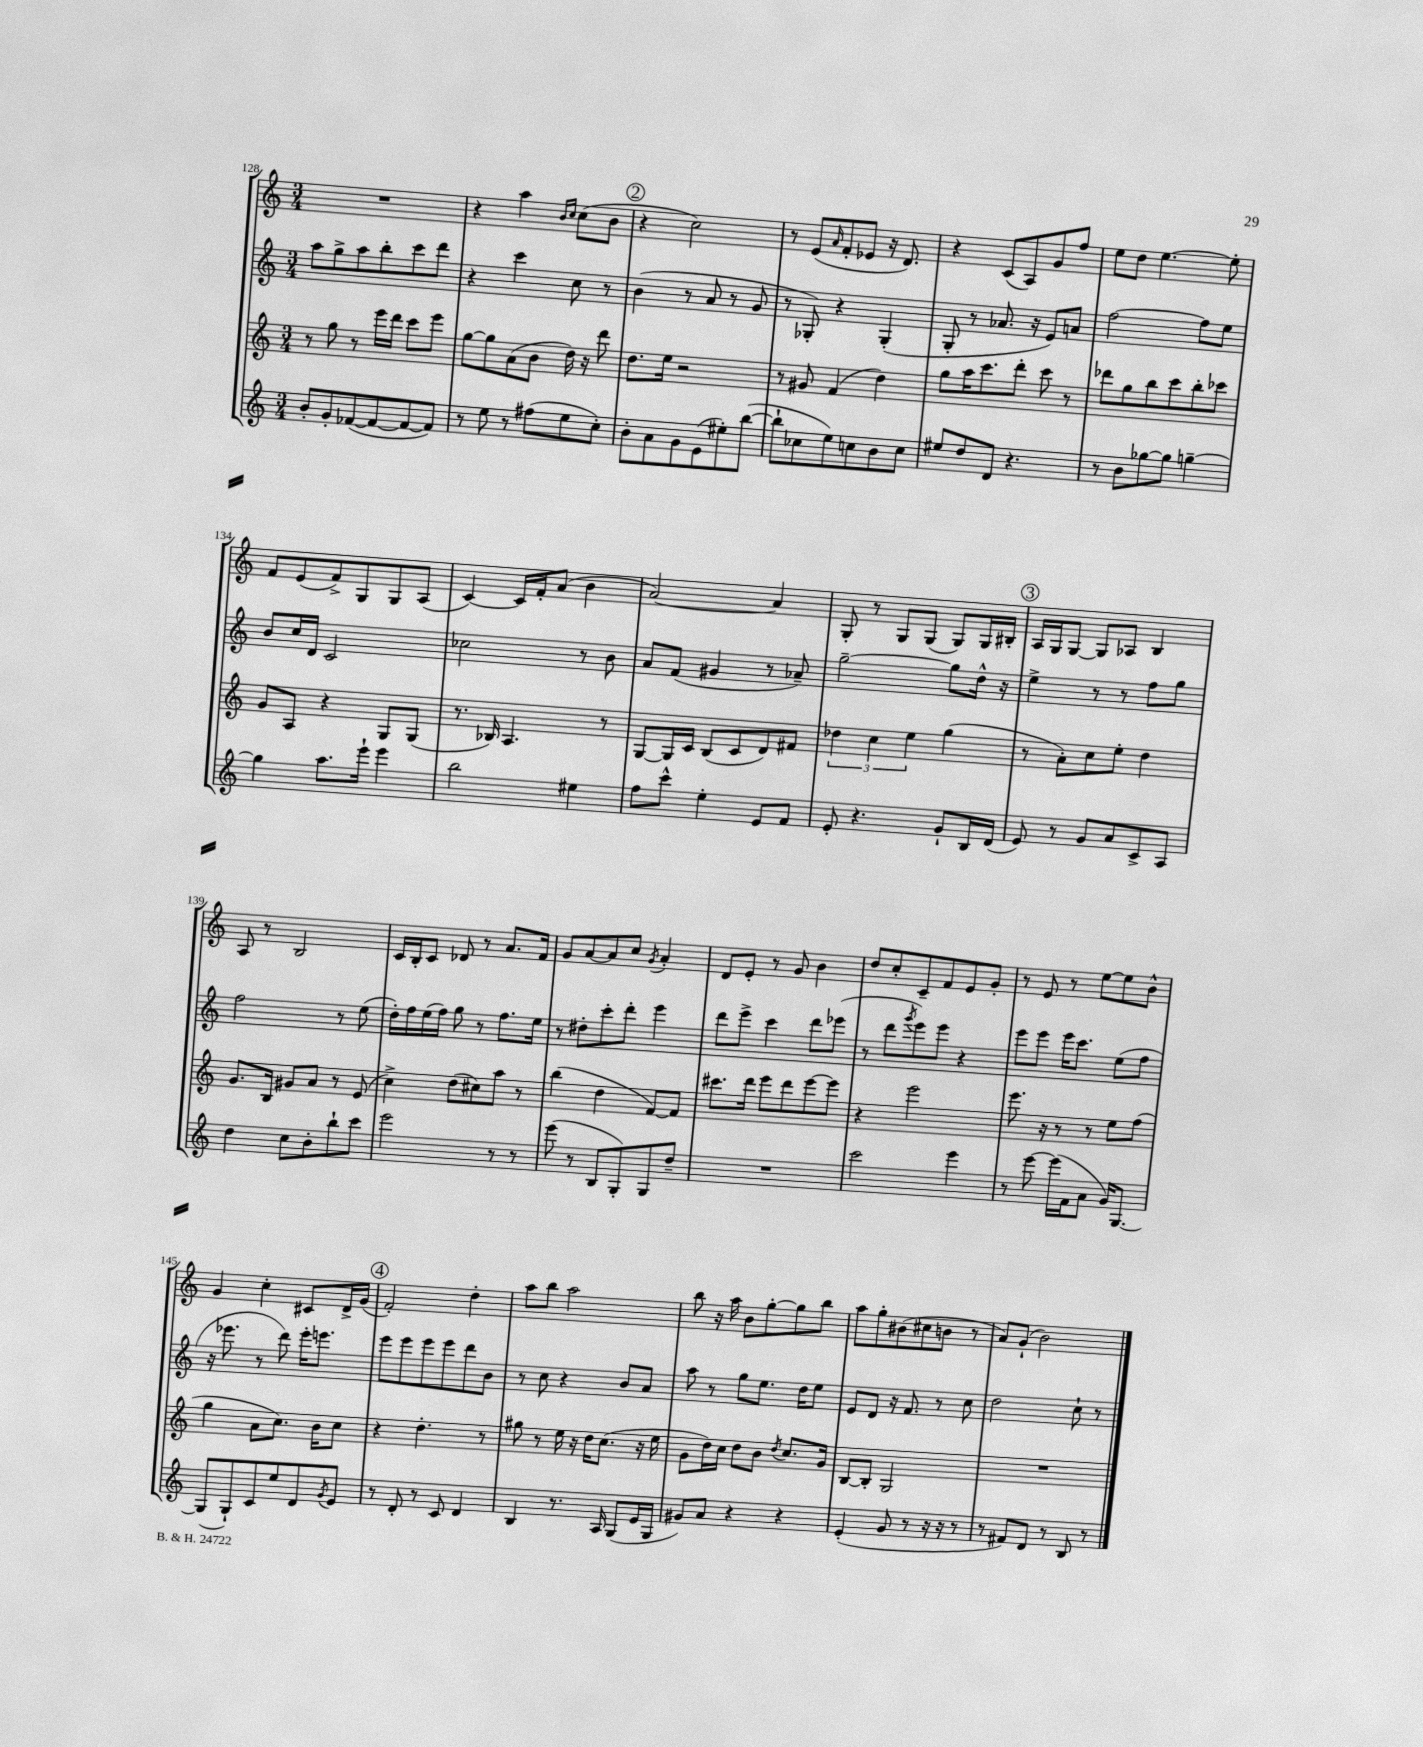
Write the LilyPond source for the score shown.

<<
\new StaffGroup <<
\new Staff = "s0" {
    \clef treble \key c \major \numericTimeSignature \time 3/4
    R2. |
    r4 a''4 \grace { b'16 c''16 } c''8( b'8 |
    \mark \markup { \circle "2" } r4 c''2) |
    r8 e'8( \grace { a'16 } f'8-. ees'8 r16 d'8.) |
    r4 c'8( a8) g'8 f''8 |
    e''8 d''8 e''4.~ e''8-. |
    f'8 e'8( f'8->) g8 g8 a8( |
    c'4~) c'16 f'16-. a'8( b'4 |
    a'2~) a'4 |
    g8-. r8 g8 g8( g8) g16 bis16-. |
    \mark \markup { \circle "3" } a16 g16 g8~ g8 aes8 b4 |
    a8 r8 b2 |
    c'16 b16-. c'8 des'8 r8 a'8. f'16 |
    g'8 a'8~ a'8 c''8 \acciaccatura { g'8 } a'4-. |
    d'8 e'8-. r8 g'8 b'4 |
    d''8 c''8-. c'8-- f'8 e'8 g'8-. |
    r8 e'8 r8 e''8~ e''8 b'8-^ |
    g'4 c''4-. cis'8 d'16-> g'16( |
    \mark \markup { \circle "4" } f'2-.) d''4-. |
    a''8 b''8 a''2 |
    b''8 r16 a''16 b'8 g''8~-. g''8 b''8 |
    a''8 g''8-. bis'8( cis''8 b'8 r8 |
    a'8) g'8-!( b'2) \bar "|." |
}
\new Staff = "s1" {
    \clef treble \key c \major \numericTimeSignature \time 3/4
    a''8 g''8-> a''8 b''8-. c'''8 d'''8 |
    r4 c'''4 c''8 r8 |
    \mark \markup { \circle "2" } b'4( r8 a'8 r8 g'8 |
    r8 ges8-.) r4 ges4-.( |
    g8-. r8 aes'8. r16 e'8) a'8 |
    f''2~ f''8 e''8 |
    b'8 c''16 d'16 c'2 |
    ces''2 r8 b'8 |
    a'8 f'8( gis'4 r8 aes'8--) |
    g''2~-- g''8 d''16-^ r16 |
    \mark \markup { \circle "3" } e''4-> r8 r8 f''8 g''8 |
    f''2 r8 e''8( |
    d''16-.) f''16 e''16( f''16) g''8 r8 f''8. e''16 |
    r8 dis''8-. c'''8-. d'''8-. e'''4 |
    d'''8 e'''8-> c'''4 d'''8 ees'''8( |
    r8 d'''8 \acciaccatura { g'''8 } e'''8) e'''8 r4 |
    e'''8 e'''8 e'''16 c'''8. e''8( f''8 |
    r16 ees'''8. r8 d'''8) ees'''16-. e'''8. |
    \mark \markup { \circle "4" } e'''8 e'''8 e'''8 e'''8 d'''8 b'8 |
    r8 c''8 r4 b'8 a'8 |
    a''8 r8 g''8 e''8. d''16 e''8 |
    e'8 d'8 r16 f'8. r8 c''8 |
    d''2 c''8-! r8 \bar "|." |
}
\new Staff = "s2" {
    \clef treble \key c \major \numericTimeSignature \time 3/4
    r8 g''8 r8 e'''16 d'''16 c'''8 e'''8 |
    g''8~ g''8 a'8( b'8 d''16) r16 d'''8 |
    \mark \markup { \circle "2" } d''8. e''16 r2 |
    r8 gis'8 f'4( d''4) |
    g''8 a''16 c'''8. d'''8-. c'''8 r8 |
    des'''8 g''8 b''8 c'''8 b''8-. ces'''8 |
    g'8 a8 r4 g8 g8( |
    r8. bes16) a4. r8 |
    g8~ g16 c'16 b8( c'8 d'8) fis'8 |
    \tuplet 3/2 { des''4 c''4 e''4 } g''4( |
    \mark \markup { \circle "3" } r8 a'8-.) c''8 e''8-. d''4 |
    g'8. b16 gis'8 a'8 r8 e'8( |
    c''4->) d''8( cis''8) a''8 r8 |
    b''4( d''4 f'8~) f'8 |
    cis'''8. d'''16 e'''8 d'''8 e'''8~ e'''8 |
    r4 e'''2 |
    e'''8. r16 r8 r8 e''8 f''8( |
    g''4 a'8 c''8.) b'16 c''8 |
    \mark \markup { \circle "4" } r4 d''4.-. r8 |
    gis''8 r8 e''16 r16 d''16 c''8.( r16 e''16 |
    g'8 d''16) c''16 d''8 b'8 \acciaccatura { d''8 } c''8. g'16 |
    b8~ b8-. g2 |
    R2. \bar "|." |
}
\new Staff = "s3" {
    \clef treble \key c \major \numericTimeSignature \time 3/4
    b'8-. g'8-. fes'8~( fes'8~ fes'8~ fes'8) |
    r8 e''8 r8 fis''8( e''8 c''8-.) |
    \mark \markup { \circle "2" } b'8-. a'8 g'8 e'8( eis''8-.) b''8~( |
    b''8-! ces''8 e''8) c''8 b'8 c''8 |
    eis''8 d''8 d'8 r4. |
    r8 b'8 ges''8~ ges''8 g''4~-- |
    g''4 a''8. e'''16-! e'''4 |
    b''2 eis''4 |
    f''8 c'''8-^ e''4-. e'8 f'8 |
    e'8-. r4. g'8-! b16 d'16( |
    \mark \markup { \circle "3" } e'8) r8 g'8 a'8 c'8-> a8 |
    d''4 c''8 b'8-. b''8-! c'''8 |
    e'''2 r8 r8 |
    e'''8( r8 b8 g8-.) g8 d''8-- |
    R2. |
    c'''2 e'''4 |
    r8 e'''8~ e'''16( f'16 a'8 g'16) g8.~ |
    g8( g8-!) c'8 e''8 d'8 \acciaccatura { g'8 } e'8 |
    \mark \markup { \circle "4" } r8 d'8-. r8 c'8 d'4 |
    b4 r8. a16 g8( e'16 g16 |
    gis'8) a'8 r4 r4 |
    e'4-.( g'8 r8 r16 r16 r8 |
    r8 fis'8) d'8 r8 b8 r8 \bar "|." |
}
>>
>>
\layout { \context { \Score currentBarNumber = #128 } }
